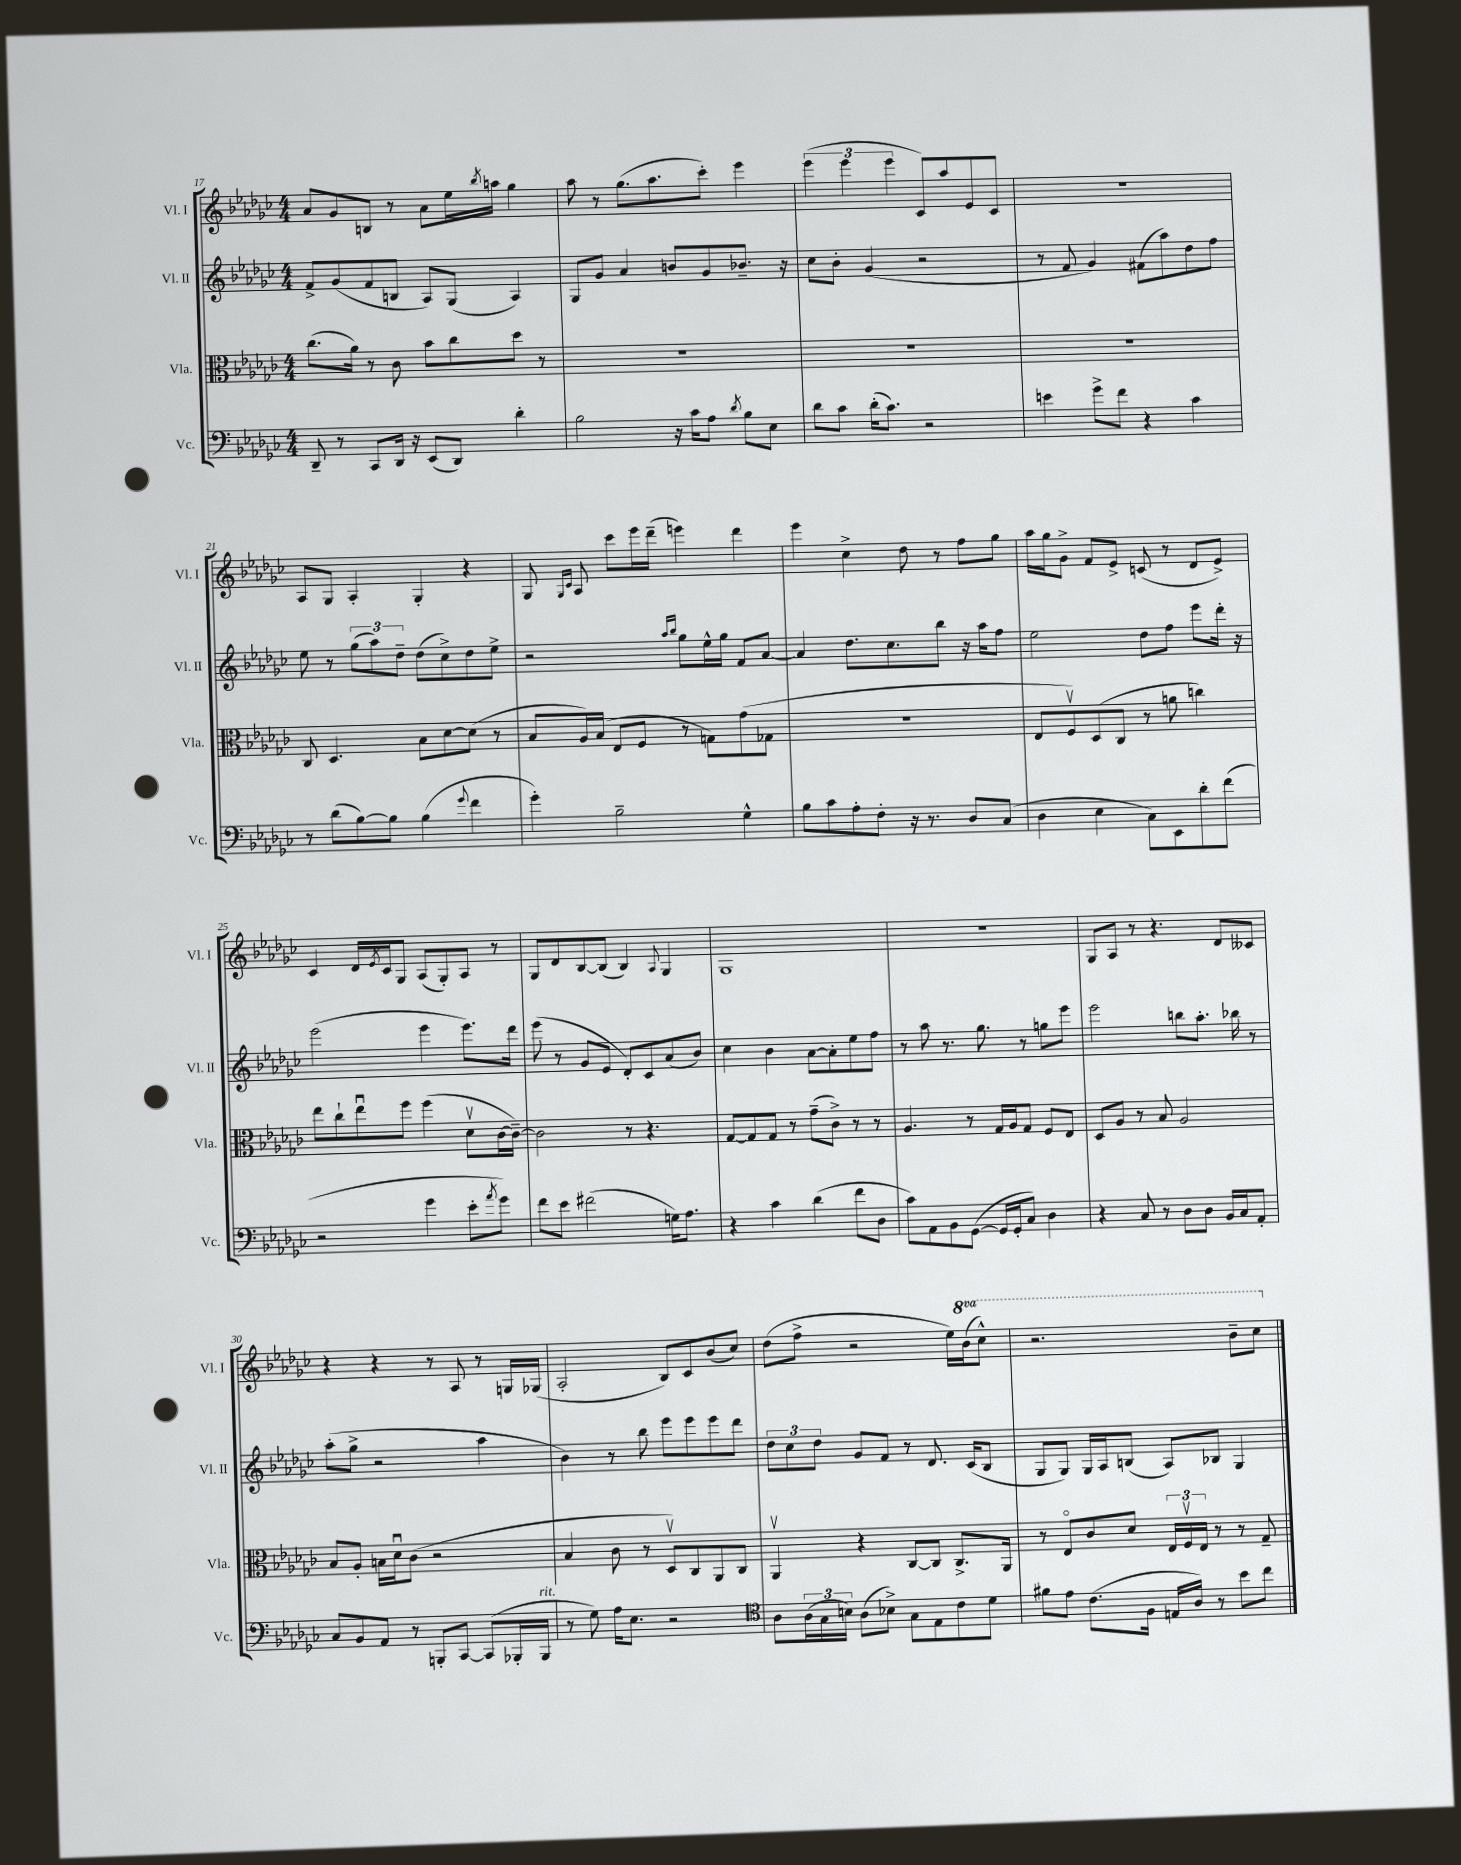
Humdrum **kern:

**kern	**kern	**kern	**kern
*staff4	*staff3	*staff2	*staff1
*clefF4	*clefC3	*clefG2	*clefG2
*k[b-e-a-d-g-c-]	*k[b-e-a-d-g-c-]	*k[b-e-a-d-g-c-]	*k[b-e-a-d-g-c-]
*M4/4	*M4/4	*M4/4	*M4/4
8DD-~	(8.cc-	8f^	8a-
8r	.	(8g-	8g-
.	16a-)	.	.
8CC-	8r	8f	8B
16DD-	8c-	8B	8r
16r	.	.	.
(8EE-	8b-	8A-)	8a-
8DD-)	8cc-	(8G-	16ee-
.	.	.	8qbb-
.	.	.	16aa
4d-'	8dd-	4A-)	4gg-
.	8r	.	.
=	=	=	=
2B-	1r	8G-	8aa-
.	.	8g-	8r
.	.	4a-	(8.gg-
.	.	.	8.aa-
16r	.	8b	.
16c-	.	.	.
8A-	.	8g-	8ccc-')
8qd-	.	.	.
8B-	.	8.b-~	4eee-
8E-	.	.	.
.	.	16r	.
=	=	=	=
8d-	1r	8cc-	(6eee-
8c-	.	8b-'	.
.	.	.	6eee-
(16d-'	.	(4g-	.
8.c-)	.	.	.
.	.	.	6eee-
2r	.	2r	8c-)
.	.	.	8aa-
.	.	.	8e-
.	.	.	8c-
=	=	=	=
4e	1r	8r	1r
.	.	8f	.
8g-^	.	4g-)	.
8f	.	.	.
4r	.	(8f#	.
.	.	8aa-)	.
4c-	.	8dd-	.
.	.	8ff	.
=	=	=	=
8r	8C-	8ee-	8A-
(8d-	4.D-	8r	8G-
[8B-)	.	(12gg-	4A-'
.	.	12aa-)	.
8B-]	.	.	.
.	.	12dd-~	.
(4B-	8B-	(8dd-	4G-'
.	[8d-	8cc-^)	.
8qqg-	.	.	.
4f	(8d-]	8dd-	4r
.	8r	8ee-^	.
=	=	=	=
4g-')	8B-	2r	8G-
.	.	.	16qqG-
.	.	.	16qqc-
.	16A-)	.	8A-
.	(16B-	.	.
2B-~	8E-	.	8ccc-
.	8F	.	16eee-
.	.	.	(16ddd-~
.	.	16qqaa-	.
.	.	16qqbb-	.
.	8r	8gg-	4eee)
.	8G)	16ee-^^	.
.	.	16gg-	.
4G-^^	(8g-	8f	4ddd-
.	8G-	[8a-	.
=	=	=	=
8B-	1r	4a-]	4eee-
8c-	.	.	.
8A-'	.	8.dd-	4cc-^
8F'	.	.	.
.	.	8.cc-	.
16r	.	.	8dd-
8.r	.	.	.
.	.	8bb-	8r
8D-	.	16r	8ff
.	.	16aa-	.
(8C-	.	8ff	8gg-
=	=	=	=
4D-	8E-	2ee-	16aa-
.	.	.	16gg-
.	8Fv)	.	8g-^
4E-	(8D-	.	8f
.	8C-	.	8e-^
8C-)	8r	8dd-	(8c
8EE-	8a	8ff	8r
8d-'	4cc)	8eee-	8d-
(8f	.	16ddd-'	8e-^)
.	.	16r	.
=	=	=	=
2r	8ee-	(2eee-	4c-
.	8cc-`	.	.
.	8ee-u	.	16d-
.	.	.	8qe-
.	.	.	16c-
.	8ff	.	8G-
4g-	(4ff	4eee-	(8A-
.	.	.	8G-')
8e-'	8d-v	8.eee-)	8A-
8qa-	.	.	.
8g-)	[16c-	.	8r
.	16c-~_)	16ddd-	.
=	=	=	=
8f	2c-]	(8eee-	8G-
8e-	.	8r	8d-
(2f#	.	8g-	[8B-
.	.	8e-	(8B-]
.	8r	8d-')	4B-)
.	4.r	8c-	.
.	.	.	8qqA-
16G)	.	(8a-	4G-
8.A-	.	.	.
.	.	8b-)	.
=	=	=	=
4r	[8G-	4cc-	1G-
.	8G-]	.	.
4c-	8G-	4b-	.
.	8r	.	.
(4d-	(8g-~	[8a-	.
.	8c-^)	8a-']	.
8f	8r	8ee-	.
8D-	8r	8ff	.
=	=	=	=
8c-)	4.A-	8r	1r
8AA-	.	8aa-	.
8BB-	.	8.r	.
([8GG-	8r	.	.
.	.	8.gg-	.
16GG-]	16G-	.	.
16GG-'	16A-	.	.
8C-)	8G-	8r	.
4D-	8F	8gg	.
.	8E-	8eee-	.
=	=	=	=
4r	8D-	2eee-	8G-
.	8A-	.	8A-
8C-	8r	.	8r
8r	8B-	.	4.r
8D-	2A-	8bb	.
8D-	.	8.aa-'	.
16BB-	.	.	8d-
16C-	.	16bb-	.
8AA-'	.	8r	8c--
=	=	=	=
8C-	8B-	(8aa-'	4r
8BB-	8A-'	8gg-^	.
8AA-	16B	2r	4r
.	16d-u	.	.
8r	(8c-	.	.
8BBB'	2r	.	8r
[8CC-	.	.	8A-
(8CC-]	.	4aa-	8r
16BBB-'	.	.	16G
16BBB-	.	.	(16G-
=	=	=	=
8r	4B-	4b-)	2A-'
8G-)	.	.	.
16A-	8c-	8r	.
8.E-	.	.	.
.	8r	8bb-	.
2r	8D-v)	8eee-	8B-)
.	8C-	8eee-	8c-
.	8AA-	8eee-	(8b-
.	8C-	8ddd-	8cc-)
=	=	=	=
*clefC4	*	*	*
8A-	4AA-v	12dd-	(8dd-
.	.	12cc-	.
(24A-	.	.	8ff^
24G-	.	12dd-	.
24B)	.	.	.
(8A-	4r	8g-	2r
8B-^)	.	8f	.
8G-	[8C-	8r	.
8E-	8C-]	8.d-	.
8c-	8.C-^	.	16ee-)
.	.	(16c-	(16bb-
8d-	.	8B-	8ccc-^^)
.	16AA-	.	.
=	=	=	=
8f#	8r	8G-	2.r
8e-	8E-o	8G-)	.
(8.c-	8c-	16G-	.
.	.	16A-	.
.	8d-	(8B	.
16F	.	.	.
16E	24E-	8A-)	.
.	24Fv	.	.
16A-)	.	.	.
.	24E-	.	.
8r	8r	8B-	.
8b-	8r	4G-	8bb-~
8cc-	8G-~	.	8ccc-
==	==	==	==
*-	*-	*-	*-
